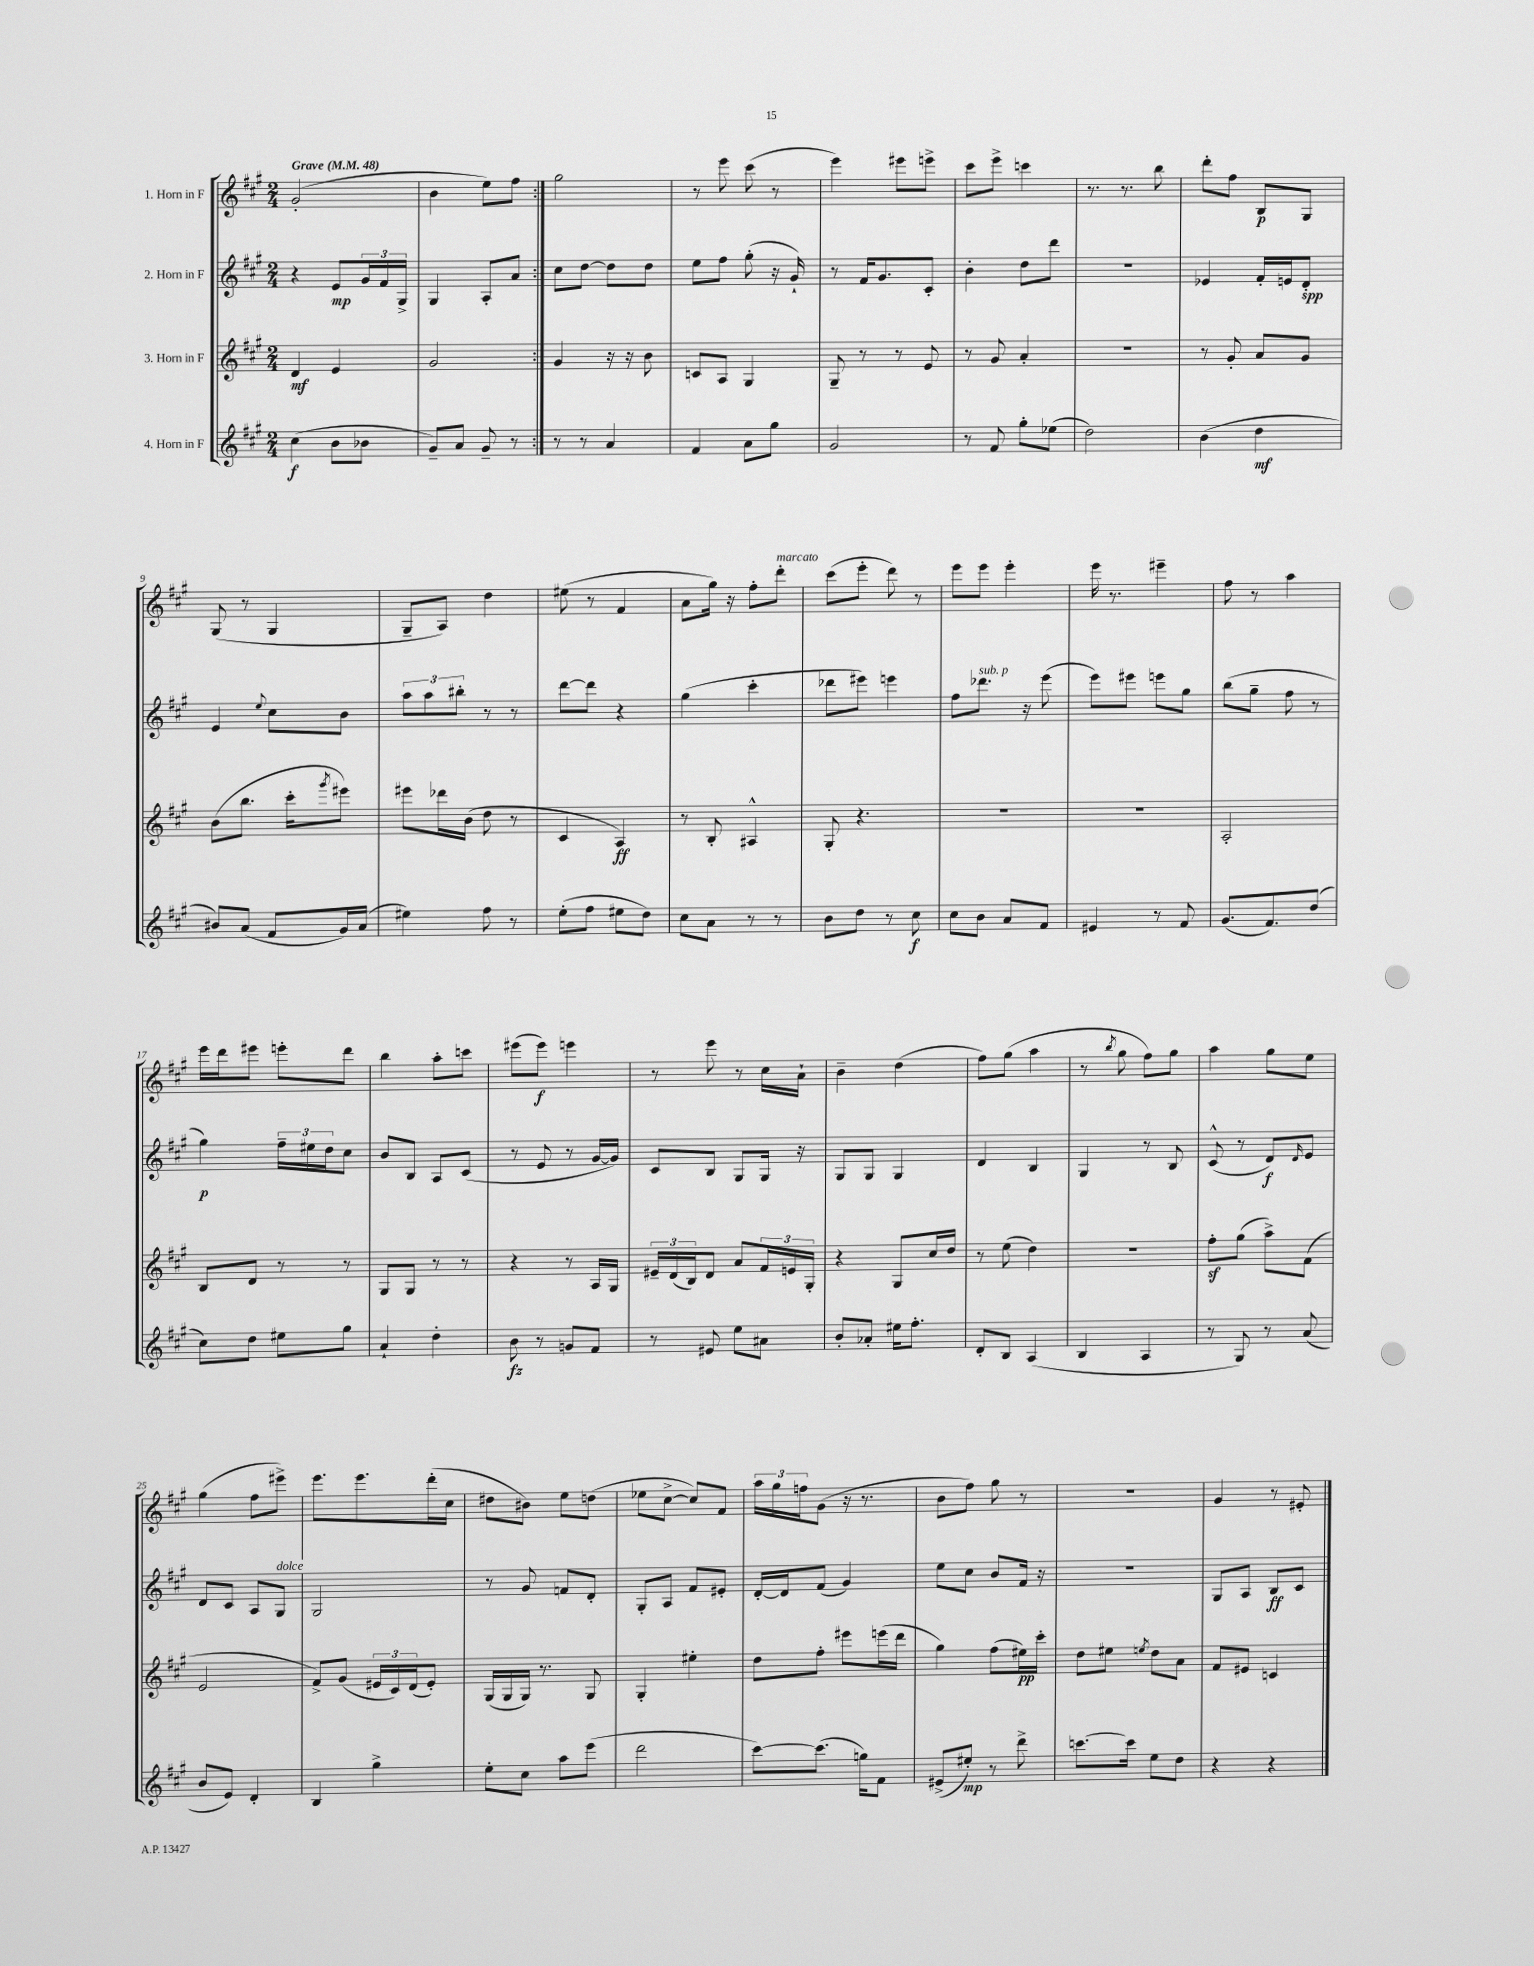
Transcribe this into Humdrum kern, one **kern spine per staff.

**kern	**kern	**kern	**kern
*staff4	*staff3	*staff2	*staff1
*clefG2	*clefG2	*clefG2	*clefG2
*k[f#c#g#]	*k[f#c#g#]	*k[f#c#g#]	*k[f#c#g#]
*M2/4	*M2/4	*M2/4	*M2/4
*MM48	*MM48	*MM48	*MM48
(4cc#	4d	4r	(2g#'
8b	4e	8e	.
8b-	.	24g#	.
.	.	24f#	.
.	.	24G#^	.
=	=	=	=
8g#~)	2g#	4G#	4b
8a	.	.	.
8g#~	.	8A'	8ee)
8r	.	8a	8ff#
=:|!	=:|!	=:|!	=:|!
8r	4g#	8cc#	2gg#
8r	.	[8dd	.
4a	16r	8dd]	.
.	16r	.	.
.	8b	8dd	.
=	=	=	=
4f#	8c	8ee	8r
.	8A	8ff#	8eee
8a	4G#	(8gg#'	(8ccc#
8gg#	.	16r	8r
.	.	16g#`)	.
=	=	=	=
2g#	8G#~	8r	4eee)
.	8r	16f#	.
.	.	8.g#	.
.	8r	.	8eee#
.	8e	8c#'	8eee^
=	=	=	=
8r	8r	4b'	8ccc#
8f#	8g#	.	8eee^
8gg#'	4a'	8dd	4ccc
(8ee-	.	8ddd	.
=	=	=	=
2dd)	2r	2r	8.r
.	.	.	8.r
.	.	.	8bb
=	=	=	=
(4b	8r	4e-	8ddd'
.	8g#'	.	8ff#
4dd	8a	16f#'	8B
.	.	16e	.
.	8g#	8d'	8G#
=	=	=	=
8b#)	(8b	4e	(8G#
(8a	8.bb	.	8r
.	.	8qqee	.
8f#	.	8cc#	4G#
.	16ccc#'	.	.
.	8qggg#	.	.
16g#)	8eee#)	8b	.
(16a	.	.	.
=	=	=	=
4ee#)	8eee#	12aa	8G#~
.	.	12aa	.
.	16ddd-	.	8A)
.	.	12bb#'	.
.	(16b	.	.
8ff#	8dd	8r	4dd
8r	8r	8r	.
=	=	=	=
(8ee'	4c#	[8ddd	(8ee#
8ff#	.	8ddd]	8r
8ee#	4A)	4r	4f#
8dd)	.	.	.
=	=	=	=
8cc#	8r	(4gg#	8a
8a	8B'	.	16gg#)
.	.	.	16r
8r	4A#^^	4ccc#'	8ff#'
8r	.	.	8ddd'
=	=	=	=
8b	8G#'	8ddd-	(8ccc#
8dd	4.r	8eee#)	8eee'
8r	.	4eee	8ddd)
8cc#	.	.	8r
=	=	=	=
8cc#	2r	8ff#	8eee
8b	.	8.ddd-	8eee
8a	.	.	4eee'
.	.	16r	.
8f#	.	(8eee	.
=	=	=	=
4e#	2r	8eee)	16eee
.	.	.	8.r
.	.	8eee#	.
8r	.	8eee	4eee#~
8f#	.	8gg#	.
=	=	=	=
(8.g#	2A'	(8bb	8ff#
.	.	8gg#~	8r
8.f#)	.	.	.
.	.	8ff#	4aa
(8dd	.	8r	.
=	=	=	=
8cc#)	8B	4gg#)	16eee
.	.	.	16ddd
8dd	8d	.	8eee#
8ee#	8r	24ff#~	8eee'
.	.	24ee#	.
.	.	24dd	.
8gg#	8r	8cc#	8ddd
=	=	=	=
4a`	8G#	8b	4bb
.	8G#	8B	.
4dd'	8r	8A	8aa'
.	8r	(8c#	8ccc
=	=	=	=
8b	4r	8r	(8eee#
8r	.	8e	8eee#)
8g	8r	8r	4eee
8f#	16A	[16g#	.
.	16G#	16g#])	.
=	=	=	=
8r	24e#~	8c#	8r
.	(24d	.	.
.	24B)	.	.
8e#	8d	8B	8eee
8ee	8a	8G#	8r
8a#	24f#	16G#	16cc#
.	24e	.	.
.	.	16r	16a`
.	24G#'	.	.
=	=	=	=
8b'	4r	8G#	4b~
8a-'	.	8G#	.
16ee#	8G#	4G#	(4dd
8.ff#'	.	.	.
.	16cc#	.	.
.	16dd	.	.
=	=	=	=
8d'	8r	4d	8ff#)
8B	(8ee	.	(8gg#
(4A	4dd)	4B	4aa
=	=	=	=
4B	2r	4G#	8r
.	.	.	8qbb
.	.	.	8gg#
4A	.	8r	8ff#)
.	.	8B	8gg#
=	=	=	=
8r	8ff#'	(8c#^^	4aa
8G#)	(8gg#	8r	.
8r	8aa^)	8d)	8gg#
.	.	16qqd	.
(8a	(8f#	8e	8ee
=	=	=	=
8b	2e	8d	(4gg#
8e)	.	8c#	.
4d'	.	8A	8ff#
.	.	8G#	8eee#^)
=	=	=	=
4B	8f#^)	2G#	8.eee
.	(8g#	.	.
.	.	.	8.eee
4gg#^	24e#	.	.
.	24c#)	.	.
.	(24d	.	.
.	8e#')	.	(16ddd'
.	.	.	16cc#
=	=	=	=
8ee'	(16G#	8r	8dd#
.	16G#	.	.
8cc#	16G#)	8g#	8b#)
.	8.r	.	.
8aa	.	8f	8ee
(8eee	8G#	8d'	(8dd
=	=	=	=
2ddd	4G#'	8G#'	8ee-
.	.	8A	[8cc#^
.	4ee#'	8f#	8cc#])
.	.	8e#'	8f#
=	=	=	=
[8ccc#)	8dd	[16d'	24aa
.	.	.	24gg#
.	.	16d]	.
.	.	.	24ff
(8.ccc#]	8ff#'	(8f#	(8g#
.	8eee#	4g#)	16r
16gg)	.	.	8.r
8f#	(16eee	.	.
.	16ddd	.	.
=	=	=	=
(8e#^	4gg#)	8ee	8b
8ee#')	.	8cc#	8ff#)
8r	(8ff#	8b	8gg#
8ddd^	16ee#)	16f#	8r
.	16ccc#'	16r	.
=	=	=	=
[8.ccc	8dd	2r	2r
.	8ee#	.	.
16ccc]	.	.	.
.	8qee	.	.
8ee	8dd	.	.
8dd	8a	.	.
=	=	=	=
4r	8f#	8G#	4g#
.	8e#	8A	.
4r	4c	8B	8r
.	.	8c#	8e#'
==	==	==	==
*-	*-	*-	*-
